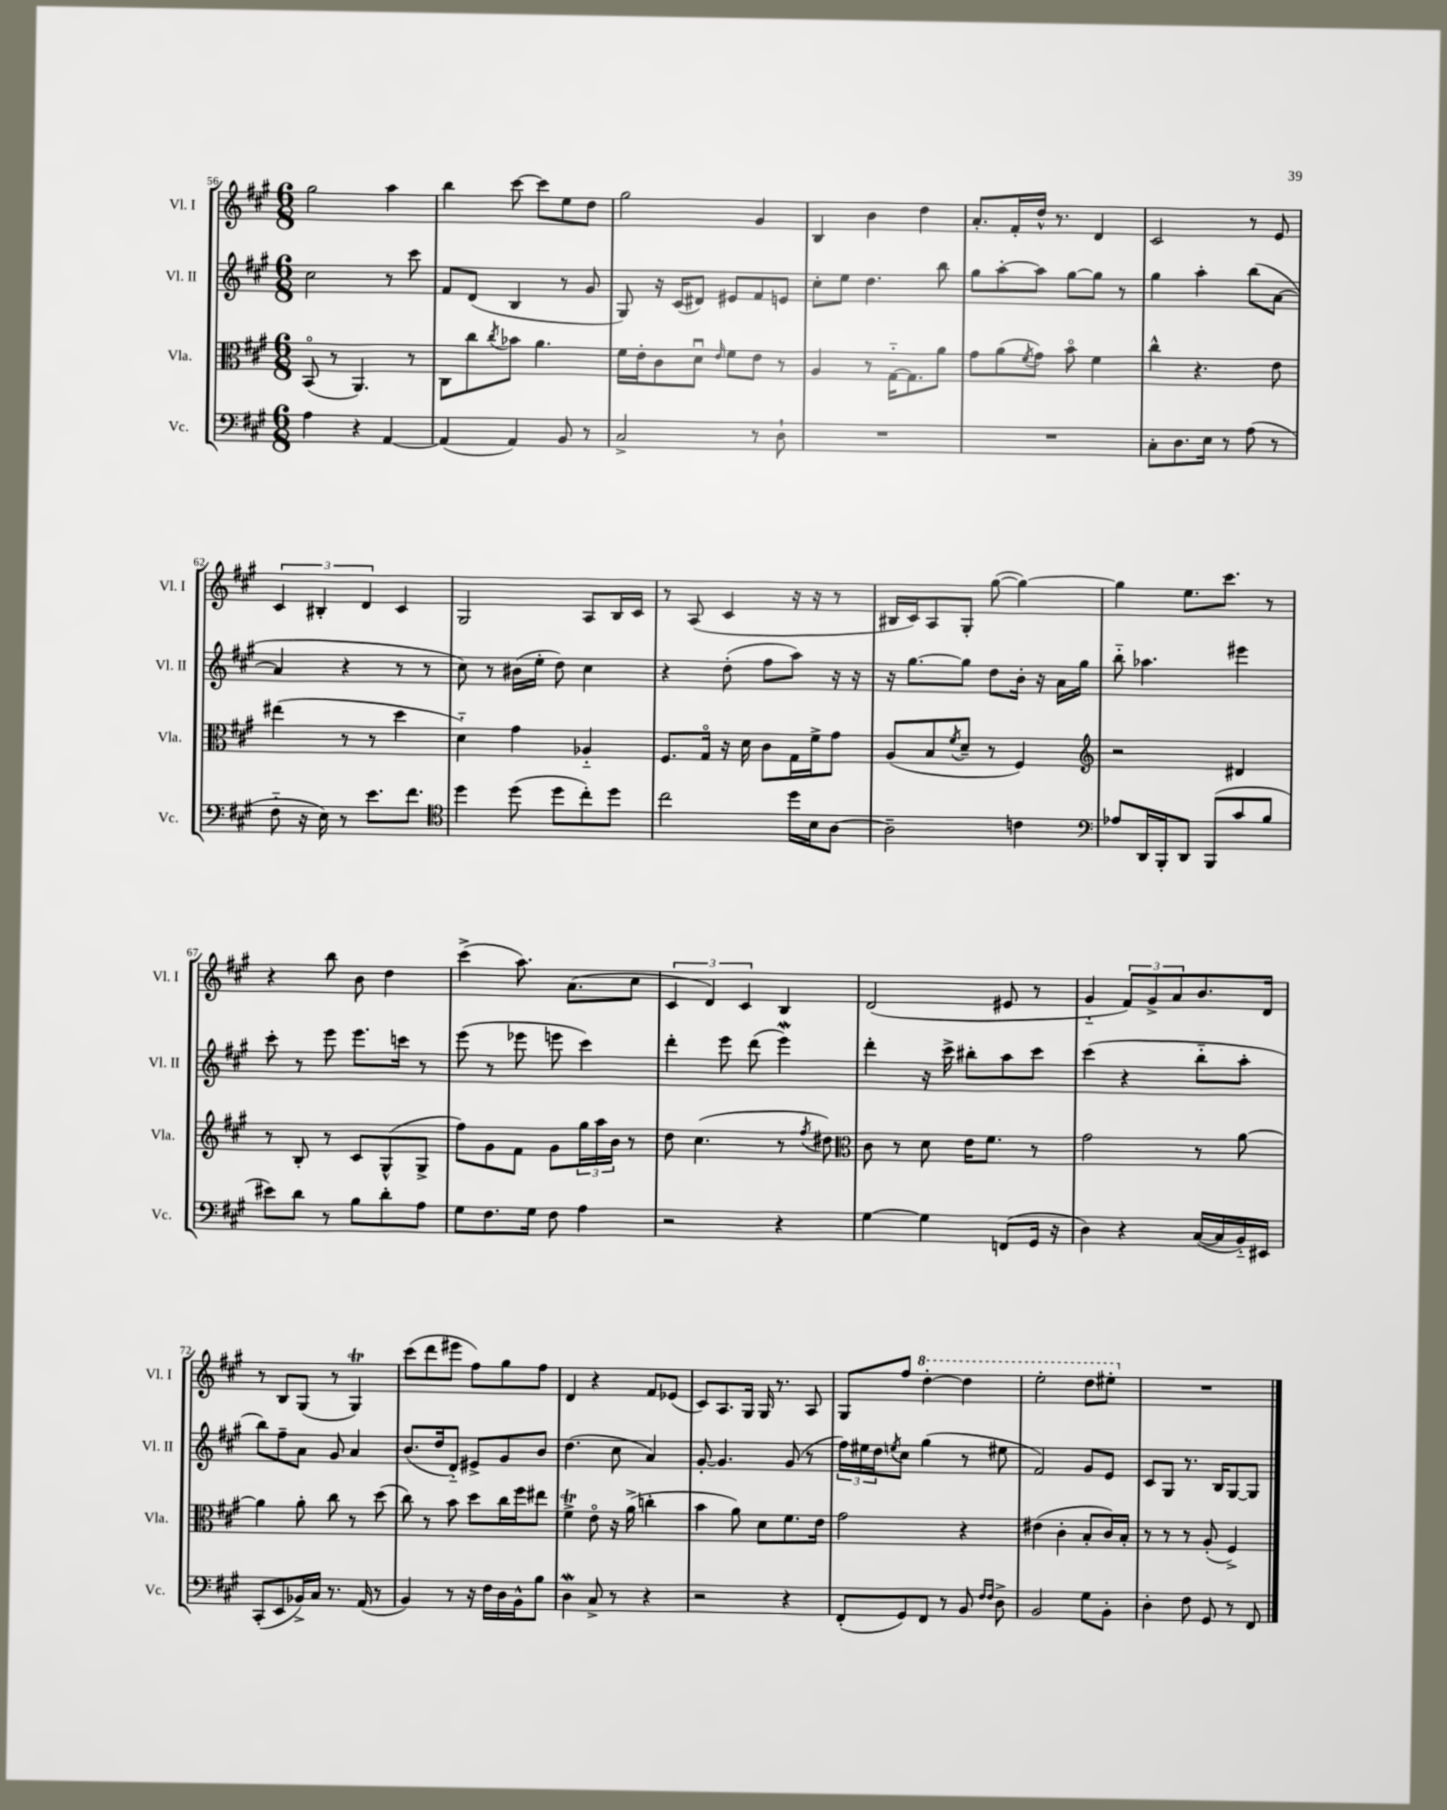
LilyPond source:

<<
\new StaffGroup <<
\new Staff = "s0" \with { instrumentName = "Vl. I" shortInstrumentName = "Vl. I" } {
    \clef treble \key a \major \numericTimeSignature \time 6/8
    gis''2 a''4 |
    b''4 cis'''8~ cis'''8 e''8 d''8 |
    gis''2 gis'4 |
    b4 b'4 d''4 |
    a'8.-. fis'16-. d''16-^ r8. d'4 |
    cis'2 r8 e'8 |
    \tuplet 3/2 { cis'4 bis4-. d'4 } cis'4 |
    gis2 a8 b16 cis'16 |
    r8 a8( cis'4 r16 r16 r8 |
    bis16 cis'16) a8 gis8-. gis''8~( gis''4~) |
    gis''4 e''8. cis'''8. r8 |
    r4 b''8 b'8 d''4 |
    cis'''4->( a''8.) a'8.( cis''8 |
    \tuplet 3/2 { cis'4 d'4) cis'4 } b4 |
    d'2( eis'8 r8 |
    gis'4-_ \tuplet 3/2 { fis'8) gis'8-> a'8 } b'8. d'16 |
    r8 b8 gis8( r8 gis4\trill) |
    cis'''8( d'''8 eis'''8 fis''8) gis''8 fis''8 |
    d'4 r4 fis'8 ees'8( |
    cis'8) a8. gis16 gis16 r8. a8 |
    gis8 fis''8 \ottava #1 d'''4~-. d'''4 |
    e'''2-. d'''8 eis'''8-. \ottava #0 |
    R2. \bar "|." |
}
\new Staff = "s1" \with { instrumentName = "Vl. II" shortInstrumentName = "Vl. II" } {
    \clef treble \key a \major \numericTimeSignature \time 6/8
    cis''2 r8 cis'''8 |
    fis'8 d'8( b4 r8 gis'8 |
    gis8) r16 cis'16( dis'8) eis'8 fis'8 e'8 |
    cis''8-. e''8 d''4. b''8 |
    gis''8 a''8~-. a''8 gis''8~ gis''8 r8 |
    gis''4 a''4-. b''8( a'8~ |
    a'4 r4 r8 r8 |
    cis''8) r8 bis'16( e''16-. d''8) cis''4 |
    r4 d''8-.( fis''8 a''8) r16 r16 |
    r16 gis''8.~ gis''8 d''8 b'16-. r16 a'16 gis''16 |
    b''8-_ aes''4. eis'''4 |
    cis'''8-. r8 e'''8 e'''8. c'''16 r8 |
    e'''8( r8 ees'''8 e'''8 cis'''4) |
    d'''4-. e'''8 d'''8( e'''4\mordent) |
    d'''4-. r16 cis'''16-> bis''8-. a''8 cis'''8 |
    cis'''4( r4 b''8-_ a''8-. |
    b''8) fis''8-- a'8 gis'8 a'4 |
    b'8.( d''16 d'8-_) eis'8-> gis'8 b'8 |
    d''4.( cis''8 a'4) |
    gis'8~-. gis'4. gis'8( r8 |
    \tuplet 3/2 { fis''16) eis''16 d''16 } \acciaccatura { e''8 } cis''8 gis''4( r8 eis''8 |
    fis'2) gis'8 e'8 |
    cis'8 gis8 r8. b16 gis8~ gis8 \bar "|." |
}
\new Staff = "s2" \with { instrumentName = "Vla." shortInstrumentName = "Vla." } {
    \clef alto \key a \major \numericTimeSignature \time 6/8
    b,8\flageolet( r8 a,4.) r8 |
    cis8 cis''8 \acciaccatura { cis''8 } bes'8 a'4. |
    fis'16 e'16-. cis'8 d'8\downbow \grace { e'16 } fis'8 e'8 r8 |
    a4 r8 gis16~-_ gis8. a'8 |
    gis'8 a'8( \acciaccatura { fis'8 } gis'8) b'8\flageolet fis'4 |
    cis''4-^ r4. e'8 |
    eis''4( r8 r8 d''4 |
    d'4-_) gis'4 aes4-_ |
    fis8. gis16\flageolet r16 d'16 cis'8 gis16 fis'16-> gis'8 |
    a8( b8 \acciaccatura { fis'8 } d'8-- r8 fis4) |
    \clef treble r2 dis'4 |
    r8 b8-. r8 cis'8 gis8-^( gis8-> |
    fis''8) gis'8 fis'8 gis'8 \tuplet 3/2 { gis''16 a''16 b'16 } r8 |
    d''8 cis''4.( r8 \acciaccatura { fis''8 } dis''8) |
    \clef alto cis'8 r8 d'8 e'16 fis'8. r8 |
    gis'2 r8 a'8~ |
    a'4 a'8-. cis''8 r8 d''8( |
    cis''8) r8 b'8 d''8 cis''16 fis''16 eis''8 |
    fis'4->\trill e'8\flageolet r16 a'16->( c''4-. |
    b'4 a'8) d'8 fis'8. e'16 |
    gis'2 r4 |
    eis'4( cis'4-. b8-. cis'16) b16-. |
    r8 r8 r8 a8-.( fis4->) \bar "|." |
}
\new Staff = "s3" \with { instrumentName = "Vc." shortInstrumentName = "Vc." } {
    \clef bass \key a \major \numericTimeSignature \time 6/8
    a4 r4 a,4~ |
    a,4( a,4) b,8 r8 |
    cis2-> r8 d8-! |
    R2. |
    R2. |
    cis8-. d8. e16 r8 a8( r8 |
    fis8-_ r16 e16) r8 e'8. fis'8. |
    \clef tenor d''4 d''8( d''8 cis''8-.) d''8 |
    cis''2 d''16 b16 a8~ |
    a2-- c'4 |
    \clef bass aes8 d,16 b,,16-. d,8 b,,8( cis'8 b8 |
    eis'8) d'8 r8 b8 d'8-. a8 |
    gis8 fis8. gis16 fis8 a4 |
    r2 r4 |
    gis4~ gis4 f,8( gis,16 r16 |
    d4) r4 cis16~( cis16 b,16-_) eis,16 |
    cis,8-.( e,8 bes,16->) cis16 r8. a,16( r8 |
    b,4) r8 r16 fis16 d16 b,16-^ b8 |
    d4\mordent cis8-> r8 r4 |
    r2 r4 |
    fis,8-.( gis,8) fis,8 r8 b,8 \grace { fis16 fis16 } d8-> |
    b,2 gis8 b,8-. |
    d4-. fis8 gis,8 r8 fis,8 \bar "|." |
}
>>
>>
\layout { \context { \Score currentBarNumber = #56 } }
